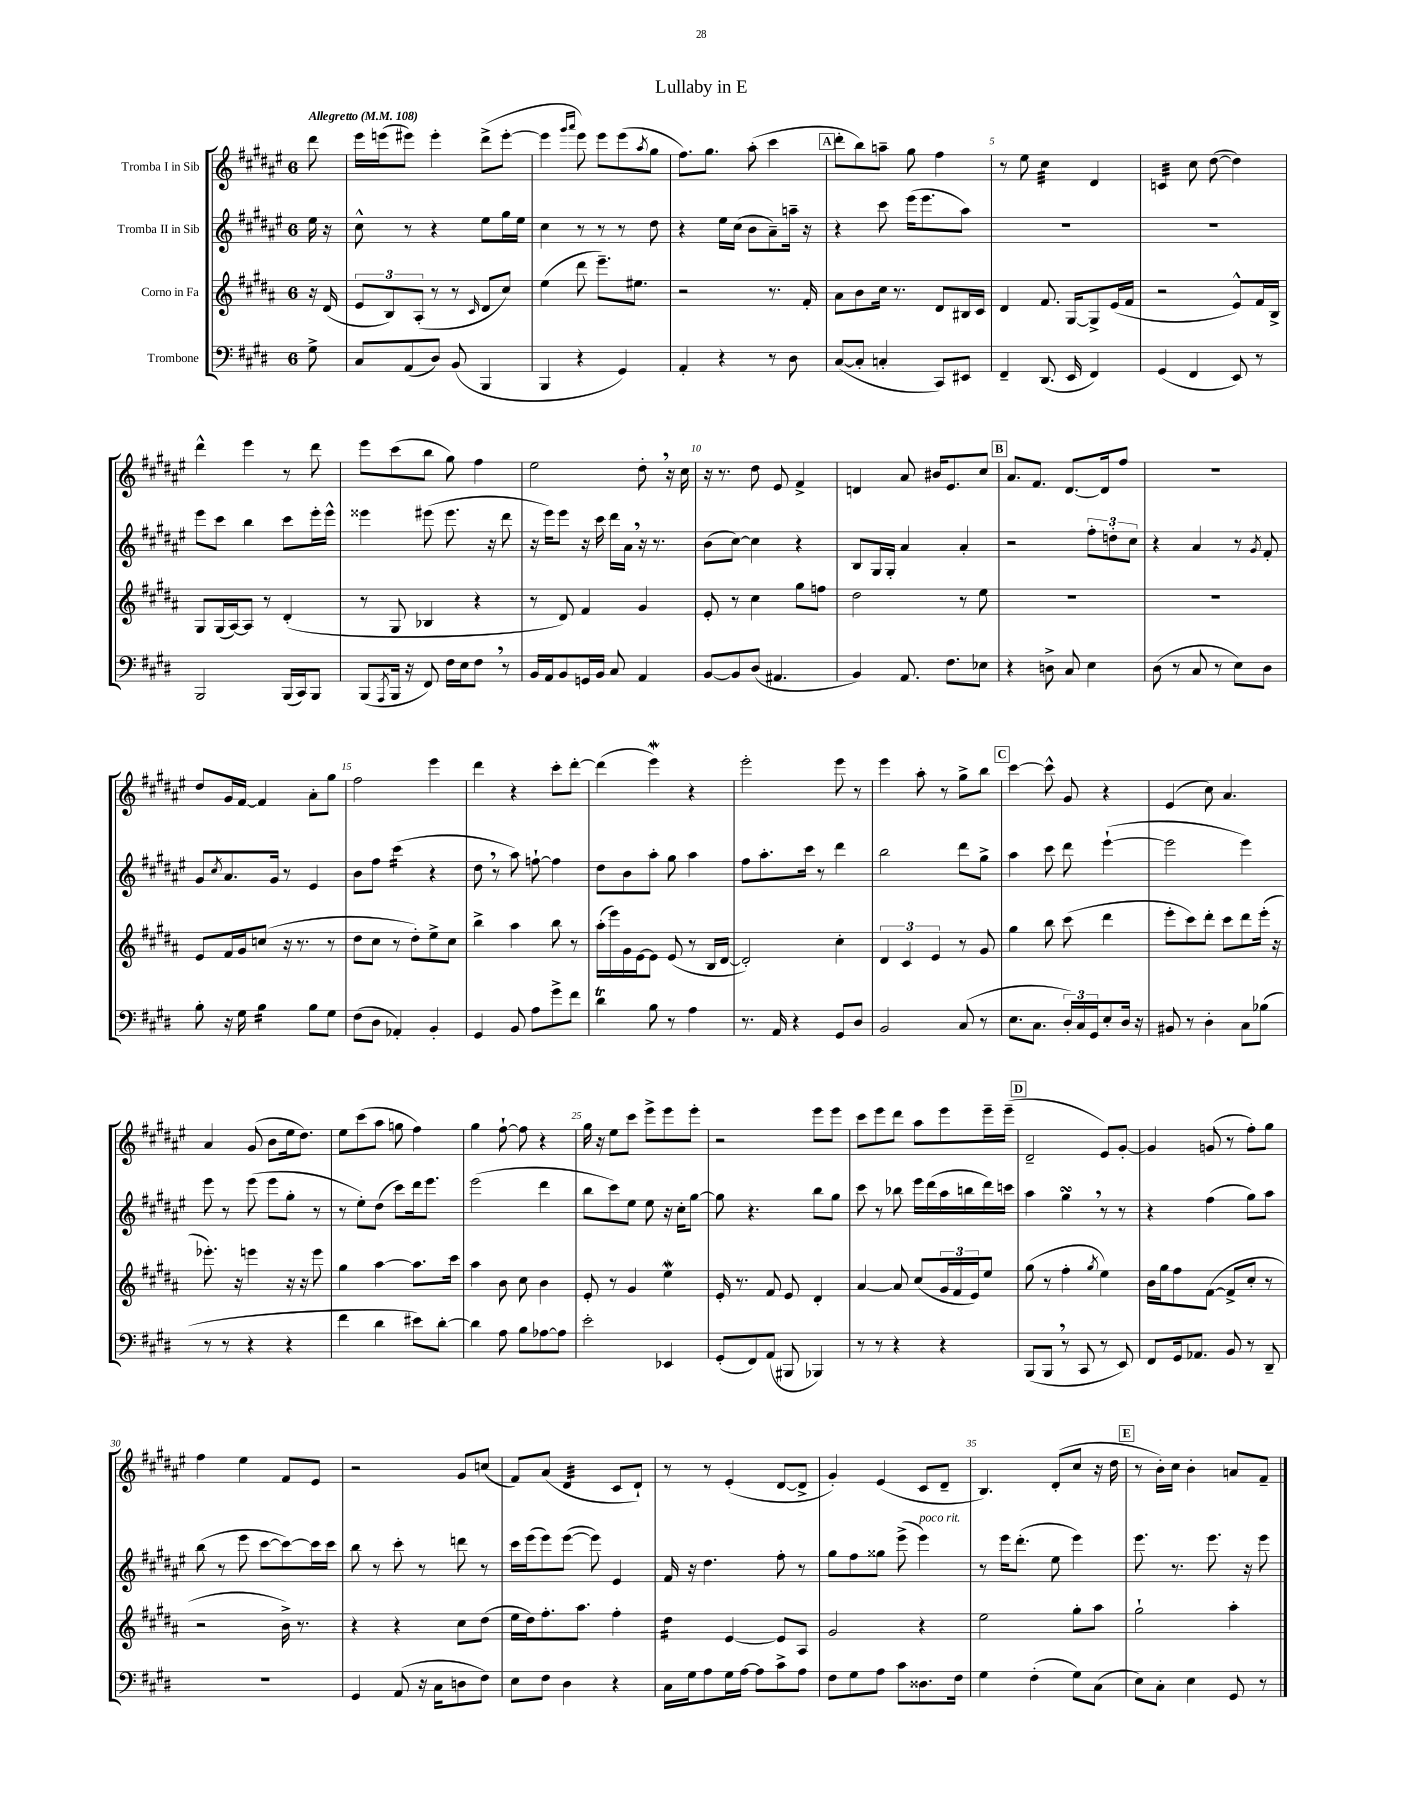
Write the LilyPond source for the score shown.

\header { title = "Lullaby in E" }
<<
\new StaffGroup <<
\new Staff = "s0" \with { instrumentName = "Tromba I in Sib" } {
    \clef treble \key fis \major \once \override Staff.TimeSignature.style = #'single-digit \time 6/8 \partial 8 \tempo "Allegretto" 4 = 108
    dis'''8 |
    eis'''16 e'''16( eis'''8) eis'''4-. dis'''8->( eis'''8~-. |
    eis'''4 \grace { gis'''16 ais'''16 } eis'''8) eis'''8 eis'''8( \acciaccatura { ais''8 } gis''8 |
    fis''8.) gis''8. ais''8-.( cis'''4 |
    \mark \markup { \box "A" } dis'''8-. b''8) a''8-- gis''8 fis''4 |
    r8 eis''8 cis''4:32 dis'4 |
    c'4:32 cis''8 dis''8~( dis''4) |
    dis'''4-^ eis'''4 r8 dis'''8 |
    eis'''8 cis'''8( b''8 gis''8) fis''4 |
    eis''2 dis''8-. \breathe r16 cis''16 |
    r16 r8. dis''8 eis'8 fis'4-> |
    d'4 ais'8 bis'16 eis'8. cis''8 |
    \mark \markup { \box "B" } ais'8. fis'8. dis'8.~ dis'16 fis''8 |
    R2. |
    dis''8 gis'16 fis'16~ fis'4 ais'8-. gis''8 |
    fis''2 eis'''4 |
    dis'''4 r4 cis'''8-. dis'''8~-. |
    dis'''4( eis'''4\mordent) r4 |
    eis'''2-. eis'''8 r8 |
    eis'''4 ais''8-. r8 gis''8-> b''8 |
    \mark \markup { \box "C" } cis'''4~ cis'''8-^ gis'8 r4 |
    eis'4( cis''8) ais'4. |
    ais'4 gis'8( b'8 eis''16 dis''8.) |
    eis''8 cis'''8( ais''8 g''8 fis''4) |
    gis''4 fis''8~-! fis''8 r4 |
    gis''16 r16 eis''8 cis'''8 eis'''8-> eis'''8 eis'''8-. |
    r2 eis'''8 eis'''8 |
    cis'''8 eis'''8 dis'''8 ais''8 eis'''8 eis'''16-- eis'''16--( |
    \mark \markup { \box "D" } dis'2-- eis'8) gis'8~-. |
    gis'4 g'8( r8 fis''8-.) gis''8 |
    fis''4 eis''4 fis'8 eis'8 |
    r2 gis'8 c''8( |
    fis'8) ais'8( dis'4:32 cis'8 dis'8-!) |
    r8 r8 eis'4-.( dis'8~ dis'8-> |
    gis'4-.) eis'4( cis'8 dis'8-- |
    b4.) dis'8-.( cis''8 r16 dis''16 |
    \mark \markup { \box "E" } r8 b'16-.) cis''16 b'4-. a'8 fis'8-- \bar "|." |
}
\new Staff = "s1" \with { instrumentName = "Tromba II in Sib" } {
    \clef treble \key fis \major \once \override Staff.TimeSignature.style = #'single-digit \time 6/8 \partial 8
    eis''16 r16 |
    cis''8-^ r8 r4 eis''8 gis''16 eis''16 |
    cis''4 r8 r8 r8 dis''8 |
    r4 eis''16 cis''16( b'8 ais'8--) a''16-- r16 |
    \mark \markup { \box "A" } r4 cis'''8 eis'''16( eis'''8. ais''8) |
    R2. |
    R2. |
    eis'''8 cis'''8 b''4 cis'''8 eis'''16-. eis'''16-^ |
    eisis'''4 eis'''8( eis'''8. r16 dis'''8 |
    r16 eis'''16) eis'''8 r16 cis'''16 dis'''16 ais'16 \breathe r16 r8. |
    b'8( cis''8~) cis''4 r4 |
    b8 gis16 gis16-. ais'4 ais'4-. |
    \mark \markup { \box "B" } r2 \tuplet 3/2 { fis''8-. d''8-. cis''8 } |
    r4 ais'4 r8 \acciaccatura { gis'8 } fis'8-. |
    gis'8 \acciaccatura { cis''8 } ais'8. gis'16 r8 eis'4 |
    b'8 fis''8 cis'''4:16( r4 |
    dis''8 \breathe r8 ais''8) f''8~-! f''4 |
    dis''8 b'8 ais''8-. gis''8 ais''4 |
    fis''8 ais''8.-. cis'''16 r8 dis'''4 |
    b''2 dis'''8 gis''8-> |
    \mark \markup { \box "C" } ais''4 cis'''8 dis'''8 eis'''4~-!( |
    eis'''2 eis'''4) |
    eis'''8 r8 eis'''8( eis'''8 gis''8-. r8 |
    r8 eis''8-.) dis''8( cis'''8) dis'''16 eis'''8. |
    eis'''2( dis'''4 |
    b''8 cis'''8) eis''8 eis''8 r16 cis''16-. gis''8~ |
    gis''8 r4. b''8 gis''8 |
    cis'''8 r8 bes''8 eis'''16 dis'''16( ais''16 b''16 dis'''16) c'''16 |
    \mark \markup { \box "D" } ais''4 gis''4\turn \breathe r8 r8 |
    r4 fis''4( gis''8) ais''8 |
    b''8( r8 eis'''8 cis'''8~ cis'''8~) cis'''16 cis'''16 |
    b''8 r8 cis'''8-. r8 d'''8 r8 |
    cis'''16 eis'''16( eis'''8) eis'''8~( eis'''8) eis'4 |
    fis'16 r16 dis''4. fis''8-. r8 |
    gis''8 fis''8 gisis''8 eis'''8->( eis'''4^\markup { \italic "poco rit." }) |
    r8 eis'''16 dis'''8.-.( eis''8 eis'''4) |
    \mark \markup { \box "E" } eis'''8. r8. eis'''8. r16 eis'''8 \bar "|." |
}
\new Staff = "s2" \with { instrumentName = "Corno in Fa" } {
    \clef treble \key b \major \once \override Staff.TimeSignature.style = #'single-digit \time 6/8 \partial 8
    r16 dis'16( |
    \tuplet 3/2 { e'8 b8) ais8-.( } r8 r8 \grace { cis'16 } dis'8 cis''8) |
    e''4( dis'''8 e'''8.--) eis''8. |
    r2 r8. fis'16-. |
    \mark \markup { \box "A" } ais'8 b'8 cis''16 r8. dis'8 bis16 cis'16 |
    dis'4 fis'8. gis16~ gis8-> e'16( fis'16 |
    r2 e'8-^) fis'16 b16-> |
    gis8 gis16( ais16~) ais8 r8 dis'4-.( |
    r8 gis8 bes4 r4 |
    r8 dis'8) fis'4 gis'4 |
    e'8-. r8 cis''4 gis''8 f''8 |
    dis''2 r8 e''8 |
    \mark \markup { \box "B" } R2. |
    R2. |
    e'8 fis'16 gis'16 c''8( r16 r8. r8 |
    dis''8 cis''8 r8 dis''8-.) e''8-> cis''8 |
    b''4-> ais''4 b''8 r8 |
    ais''16-.( e'''16) gis'16 e'16~ e'8 e'8( r8 b16 dis'16~ |
    dis'2-.) cis''4-. |
    \tuplet 3/2 { dis'4 cis'4 e'4 } r8 gis'8 |
    \mark \markup { \box "C" } gis''4 b''8 cis'''8( dis'''4 |
    e'''8-. cis'''8) dis'''8-. cis'''8 dis'''8 e'''16-.( r16 |
    ees'''8.-.) r16 e'''4 r16 r16 e'''8 |
    gis''4 ais''4~ ais''8. cis'''16 |
    ais''4 b'8 cis''8 b'4 |
    e'8-. r8 gis'4 e''4\mordent |
    e'16-. r8. fis'8 e'8 dis'4-. |
    ais'4~ ais'8 cis''8( \tuplet 3/2 { gis'16 fis'16 e'16) } e''8 |
    \mark \markup { \box "D" } gis''8( r8 fis''4-. \acciaccatura { gis''8 } e''4) |
    b'16 gis''16 fis''8 fis'8~( fis'8-> cis''8-. r8 |
    r2 b'16->) r8. |
    r4 r4 cis''8 dis''8( |
    e''16 dis''16) fis''8.-. ais''8. fis''4-. |
    dis''4:16 e'4~ e'8 ais8 |
    gis'2 r4 |
    e''2 gis''8-. ais''8 |
    \mark \markup { \box "E" } gis''2-! ais''4-. \bar "|." |
}
\new Staff = "s3" \with { instrumentName = "Trombone" } {
    \clef bass \key e \major \once \override Staff.TimeSignature.style = #'single-digit \time 6/8 \partial 8
    gis8-> |
    cis8 a,8( dis8) b,8( b,,4 |
    b,,4 r4 gis,4) |
    a,4-. r4 r8 dis8 |
    \mark \markup { \box "A" } cis8~( cis8-. c4-. cis,8) eis,8 |
    fis,4-- dis,8.( e,16 fis,4) |
    gis,4( fis,4 e,8) r8 |
    b,,2 b,,16( cis,16) b,,8 |
    b,,8( \acciaccatura { a,,8 } b,,16 r16 fis,8) fis16 e16 fis8 \breathe r8 |
    b,16 a,16 b,8 g,16 b,16 cis8 a,4 |
    b,8~ b,8 dis8( ais,4. |
    b,4) a,8. fis8. ees8 |
    \mark \markup { \box "B" } r4 d8-> cis8 e4 |
    dis8( r8 cis8 r8 e8) dis8 |
    b8-. r16 gis16 b4:16 b8 gis8 |
    fis8( dis8 aes,4-.) b,4-. |
    gis,4 b,8 a8 gis'8-> fis'8 |
    dis'4\trill b8 r8 a4 |
    r8. a,16 r4 gis,8 dis8 |
    b,2 cis8( r8 |
    \mark \markup { \box "C" } e8. cis8. \tuplet 3/2 { dis16-.) cis16 gis,16 } e8-. dis16 r16 |
    bis,8 r8 dis4-. cis8 bes8( |
    r8 r8 r4 r4 |
    fis'4 dis'4 eis'8) dis'8~-. |
    dis'4 a8 b8 aes8~ aes8 |
    e'2-. ees,4 |
    gis,8-.( fis,8) a,8( bis,,8 bes,,4) |
    r8 r8 r4 r4 |
    \mark \markup { \box "D" } b,,8( b,,8 \breathe r8 cis,8 r8 e,8) |
    fis,8 gis,16 aes,8. b,8 r8 dis,8-- |
    R2. |
    gis,4 a,8( r16 cis16 d8 fis8) |
    e8 fis8 dis4 r4 |
    cis16 gis16 a8 gis16 a16~ a8 cis'8-> a8 |
    fis8 gis8 a8 cis'8 disis8. fis16 |
    gis4 fis4-.( gis8) cis8( |
    \mark \markup { \box "E" } e8) cis8-. e4 gis,8 r8 \bar "|." |
}
>>
>>
\layout { \context { \Score \override BarNumber.break-visibility = ##(#f #t #t) barNumberVisibility = #(every-nth-bar-number-visible 5) } }
